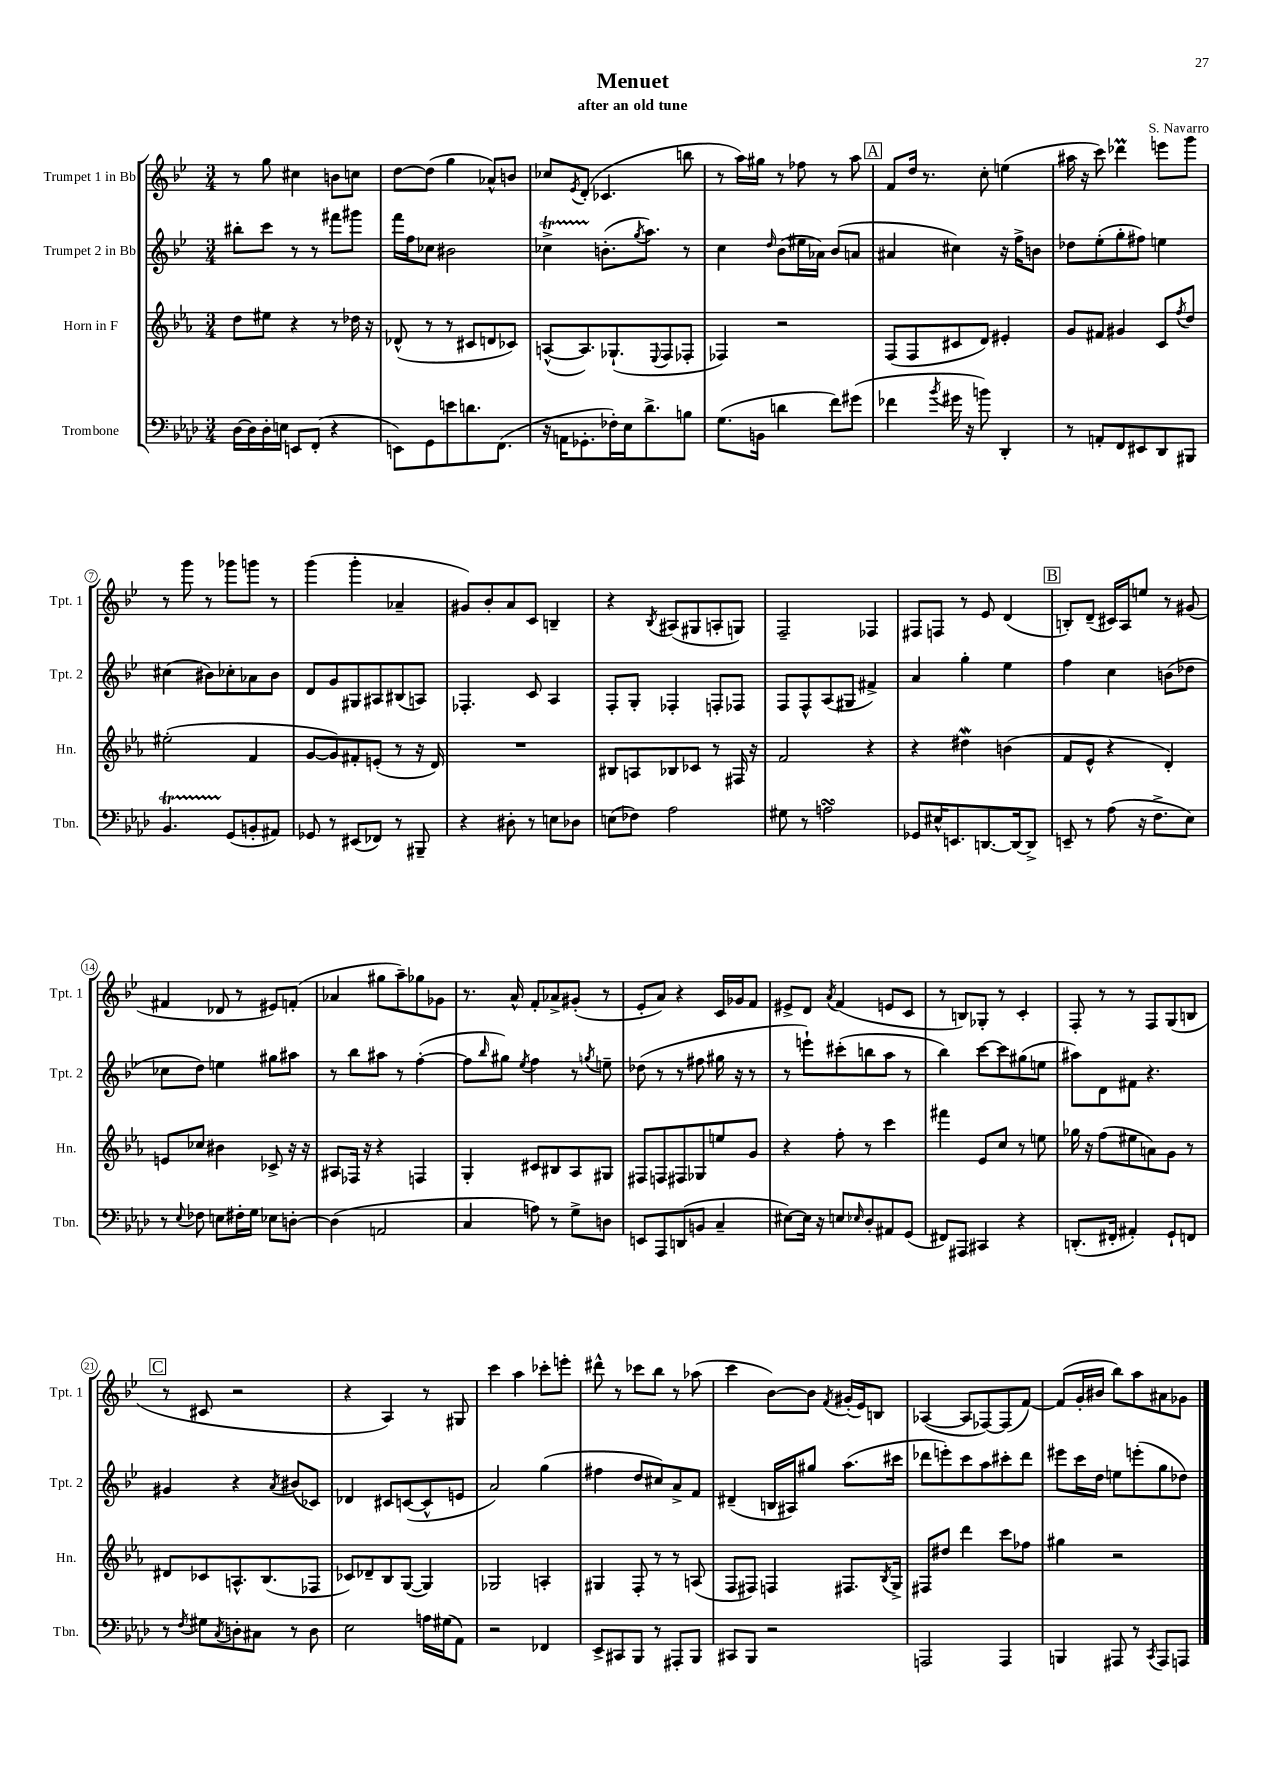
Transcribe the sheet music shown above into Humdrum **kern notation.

**kern	**kern	**kern	**kern
*part4	*part3	*part2	*part1
*staff4	*staff3	*staff2	*staff1
*I"Trombone	*I"Horn in F	*I"Trumpet 2 in Bb	*I"Trumpet 1 in Bb
*I'Tbn.	*I'Hn.	*I'Tpt. 2	*I'Tpt. 1
*clefF4	*clefG2	*clefG2	*clefG2
*k[b-e-a-d-]	*k[b-e-a-]	*k[b-e-]	*k[b-e-]
*M3/4	*M3/4	*M3/4	*M3/4
=1	=1	=1	=1
[16D-\LL	8dd\L	8bb#X'\L	8r
16D-\]	.	.	.
16D-'\	8ee#X\J	8ccc\J	8gg\
16En\JJ	.	.	.
8EEn/L	4r	8r	4cc#X\
(8FF'/J	.	8r	.
4r	8r	8fff#X\L	8bn\L
.	16dd-X\	8ggg#X\J	8ccn\J
.	16r	.	.
=2	=2	=2	=2
8EEn\L)	(8d-X^^/	16fff\LL	[8dd\L
.	.	16ff\J	.
8GG\	8r	8cc-X\J	(8dd\J]
8en\	8r	2b#X\	4gg\
8.dn\	8c#X/L	.	.
.	8dn/	.	8a-X^^/L)
(8.FF\J	.	.	.
.	8c-X/J)	.	8bn/J
=3	=3	=3	=3
16r	([8An^^/L	4cc-XT^\	8cc-X/L
16AAn\KL	.	.	.
.	.	.	8qe-/
8.GG-X'\	8.A/])	.	(8d'/J
.	.	(8.bn'\L	4.c-X/
16F-X'\L)	(8.G-X`/	.	.
16E-\J	.	.	.
.	.	8qgg/	.
8.d-^\	.	8.aa\J)	.
.	8qqE-/	.	.
.	8F/	.	.
8Bn\J	8F-X'/J	8r	8bbn\
=4	=4	=4	=4
(8.G\L	4F-X/)	4cc\	8r
.	.	.	16aa\LL)
16BBn\Jk	.	.	16gg#X\JJ
.	.	16qqdd/	.
4dn\	2r	(8b-\L	8r
.	.	16ee#X\L	8ff-X\
.	.	16a-X\JJ)	.
8f\L)	.	(8b-/L	8r
(8g#X\J	.	8an/J	8aa\
!!LO:REH:place=s1:t=A
=5	=5	=5	=5
4f-X\	(8F/L	4a#X/	8f/L
.	8F/	.	16dd/Jk
.	.	.	8.r
8qb-/	.	.	.
16g#X\	8c#X/	4cc#X\)	.
16r	.	.	.
8bn\)	8d/J)	.	8cc'\
4DD-'/	4e#X'/	16r	(4een\
.	.	16ff^\KL	.
.	.	8bn\J	.
=6	=6	=6	=6
8r	8g/L	8dd-X\L	16aa#X\
.	.	.	16r
8AAn'/L	8f#X/J	(8ee-'\	8ccc\)
8FF/	4g#X/	8gg'\	4ddd-XM\
8EE#X/	.	8ff#X\J)	.
8DD-/	8c/L	4een\	8eeen\L
.	8qff/	.	.
8BBB#X/J	8dd/J	.	8ggg\J
!!LO:LB:g=z
=7	=7	=7	=7
4.BB-T/	(2ee#X'\	(4cc#X\	8r
.	.	.	8ggg\
.	.	8b#X\L)	8r
(8GG/L	.	8cc-X'\	8ggg-X\L
8BBn'/	4f/	8a-X\	8gggn\J
8AA#X/J)	.	8b#\J	8r
=8	=8	=8	=8
8GG-X/	[8g/L	8d/L	(4ggg\
8r	8g/])	8g/	.
(8EE#X/L	8f#X'/	8G#X/	4ggg'\
8FF-X/J)	(8en'/J	8A#X/	.
8r	8r	(8B#X/	4a-X~/
8BBB#X~/	16r	8An/J)	.
.	16d/)	.	.
=9	=9	=9	=9
4r	2.r	4.F-X'/	8g#X/L)
.	.	.	8b-'/
8D#X'\	.	.	8a/
8r	.	8c/	8c/J
8En\L	.	4A/	4Bn~/
8D-X\J	.	.	.
=10	=10	=10	=10
(8En\L	8B#X/L	8F'/L	4r
8F-X\J)	8An/	8G'/J	.
.	.	.	8qB-/
2A-\	8B-X/	4F-X'/	(8A#X/L
.	8c-X/J	.	8G#X/
.	8r	8Fn'/L	8An'/
.	16F#X/	8F-X/J	8Gn/J)
.	16r	.	.
=11	=11	=11	=11
8G#X\	2f/	8F/L	2F~/
8r	.	8F^^/	.
2AnsSsS\	.	(8A/	.
.	.	8G#X/J	.
.	4r	4f#X^/)	4F-X/
=12	=12	=12	=12
8GG-X/L	4r	4a/	8F#X/L
16E#X^^/K	.	.	8Fn/J
8.EEn/	.	.	.
.	4dd#XW\	4gg'\	8r
[8.DDn/	.	.	8e-/
.	(4bn\	4ee-\	(4d/
16DD/k_	.	.	.
8DD^/J]	.	.	.
!!LO:REH:place=s1:t=B
=13	=13	=13	=13
8EEn~/	8f/L	4ff\	8Bn'/L)
8r	8e-^^/J	.	(8d~/J
(8A-\	4r	4cc\	16c#X/LL)
.	.	.	16A/J
16r	.	.	8een/J
8.F^\L	.	.	.
.	4d'/)	(8bn\L	8r
8E-\J)	.	8dd-X\J	(8g#X/
!!LO:LB:g=z
=14	=14	=14	=14
8r	8en/L	8cc-X\L	4f#X/
8qqE-/	.	.	.
8F-X\	8cc-X/J	8dd\J)	.
8En\L	4b#X\	4een\	8d-X/
16F#X'\L	.	.	8r
16G\JJ	.	.	.
8E-X\L	8c-X^/	8gg#X\L	8e#X/L)
[8Dn'\J	16r	8aa#X\J	(8fn'/J
.	16r	.	.
=15	=15	=15	=15
(4D\]	8A#X/L	8r	4a-X/
.	16F-X/Jk	8bb-\L	.
.	16r	.	.
2AAn/	4r	8aa#X\J	8gg#X\L
.	.	8r	8aa~\)
.	4Fn/	([4ff'\	8gg-X\
.	.	.	8g-X\J
=16	=16	=16	=16
4C/	4G'/	8ff\L]	8.r
.	.	16qqbb-/	.
.	.	8gg#X\J)	.
.	.	.	16a^^/
.	.	8qee-/	.
8An\)	8c#X/L	4ff\	8f'/L
8r	8B#X/	.	8a-X^/
8G^\L	8A-/	8r	(8g#X'/J
.	.	8qggn/	.
8Dn\J	8G#X/J	8een~\	8r
=17	=17	=17	=17
8EEn/L	8F#X/L	(8dd-X\	8e-'/L
8AAA-/	8Fn/	8r	8a/J)
(8DDn/	8F#X/	8r	4r
8BBn/J	8G-X/	8ff#X\	.
4C~/	8een/	16gg#X\	16c/LL
.	.	16r	16g-X/J
.	8g/J	8r	8f/J
=18	=18	=18	=18
[8E#X\L)	4r	8r	8e#X^/L
16E#\Jk]	.	8eeen`\L)	8d/J
16r	.	.	.
.	.	.	8qa/
8En/L	8ff'\	(8ccc#X'\	(4f/
16qqE-X/	.	.	.
8D-'/	8r	8bbn\	.
8AA#X/	4ccc\	8aa\J	8en/L
(8GG/J	.	8r	8c/J
=19	=19	=19	=19
8FF#X/L)	4fff#X\	4bb-\)	8r
8AAA#X/J	.	.	8Bn/L)
4CC#X/	8e-/L	[8ccc\L	8G-X'/J
.	8cc/J	8ccc\]	8r
4r	8r	(8gg#X\	4c'/
.	8een\	8een\J	.
=20	=20	=20	=20
(8.DDn'/L	16gg-X\	8aa#X\L)	8F'/
.	16r	.	.
.	(8ff\L	8d\	8r
16FF#X'/Jk	.	.	.
4AA#X'/)	8ee#X\	8f#X\J	8r
.	8an\)	4.r	8F/L
8GG`/L	8g\J	.	(8G/
8FFn/J	8r	.	8Bn/J
!!LO:LB:g=z
!!LO:REH:place=s1:t=C
=21	=21	=21	=21
8r	8d#X/L	4g#X/	8r
8qF/	.	.	.
8G#X\L	8c-X/	.	8c#X/
8qC/	.	.	.
8Dn'\	8.An^^/	4r	2r
8C#X\J	.	.	.
.	(8.B-/	.	.
.	.	8qa/	.
8r	.	(8b#X/L	.
8D\	8F-X/J	8c-X/J)	.
=22	=22	=22	=22
2E-\	8c-X/L)	4d-X/	4r
.	8d-X~/	.	.
.	8B-/	8c#X/L	4A/)
.	([8G/J	([8cn/	.
16An\LL	4G/])	8c^^/]	8r
(16G#X\J	.	.	.
8AA-\J)	.	8en/J	8G#X/
=23	=23	=23	=23
2r	2G-X/	2a/)	4ccc\
.	.	.	4aa\
4FF-X/	4An'/	(4gg\	8ccc-X'\L
.	.	.	8eeen'\J
=24	=24	=24	=24
8EE-^/L	4G#X/	4ff#X\	8ddd#X^^\
8CC#X/	.	.	8r
8BBB-/J	8F'/	8dd/L	8ccc-X\L
8r	8r	8cc#X/)	8bb-\J
8AAA#X'/L	8r	8a^/	8r
8BBB-/J	(8An/	8f/J	(8aa-X\
=25	=25	=25	=25
8CC#X/L	8F/L	(4d#X~/	4ccc\
8BBB-/J	8F#X/J)	.	.
2r	4Fn/	16Bn/LL	[8b-\L)
.	.	16A#X/J)	.
.	.	8gg#X/J	8b-\J]
.	.	.	8qf/
.	8.F#X/L	(8.aa\L	(16g#X'/LL
.	.	.	16e-/J)
.	.	.	8Bn/J
.	8qB-/	.	.
.	16G^/Jk	16ccc#X\Jk	.
=26	=26	=26	=26
2AAAn/	8F#X/L	8ddd-X\L	([4A-X/
.	8dd#X/J	8eeen'\)	.
.	4ddd\	8ccc\	8A-/L]
.	.	8aa\	[8F-X/)
4AAA/	8ccc\L	8ccc#X'\	(8F-/]
.	8ff-X\J	8ddd-\J	[8f/J)
=27	=27	=27	=27
4BBBn/	4gg#X\	8eee#X\L	(8f/L]
.	.	16ccc\L	16g'/L
.	.	16dd\JJ	16b#X/JJ
8AAA#X/	2r	8een\L	8bb-\L)
8r	.	(8eeen'\	8aa\
8qCC/	.	.	.
8AAA#/L	.	8gg\	8a#X\
8AAAn/J	.	8dd-X\J)	8g-X\J
==	==	==	==
*-	*-	*-	*-
